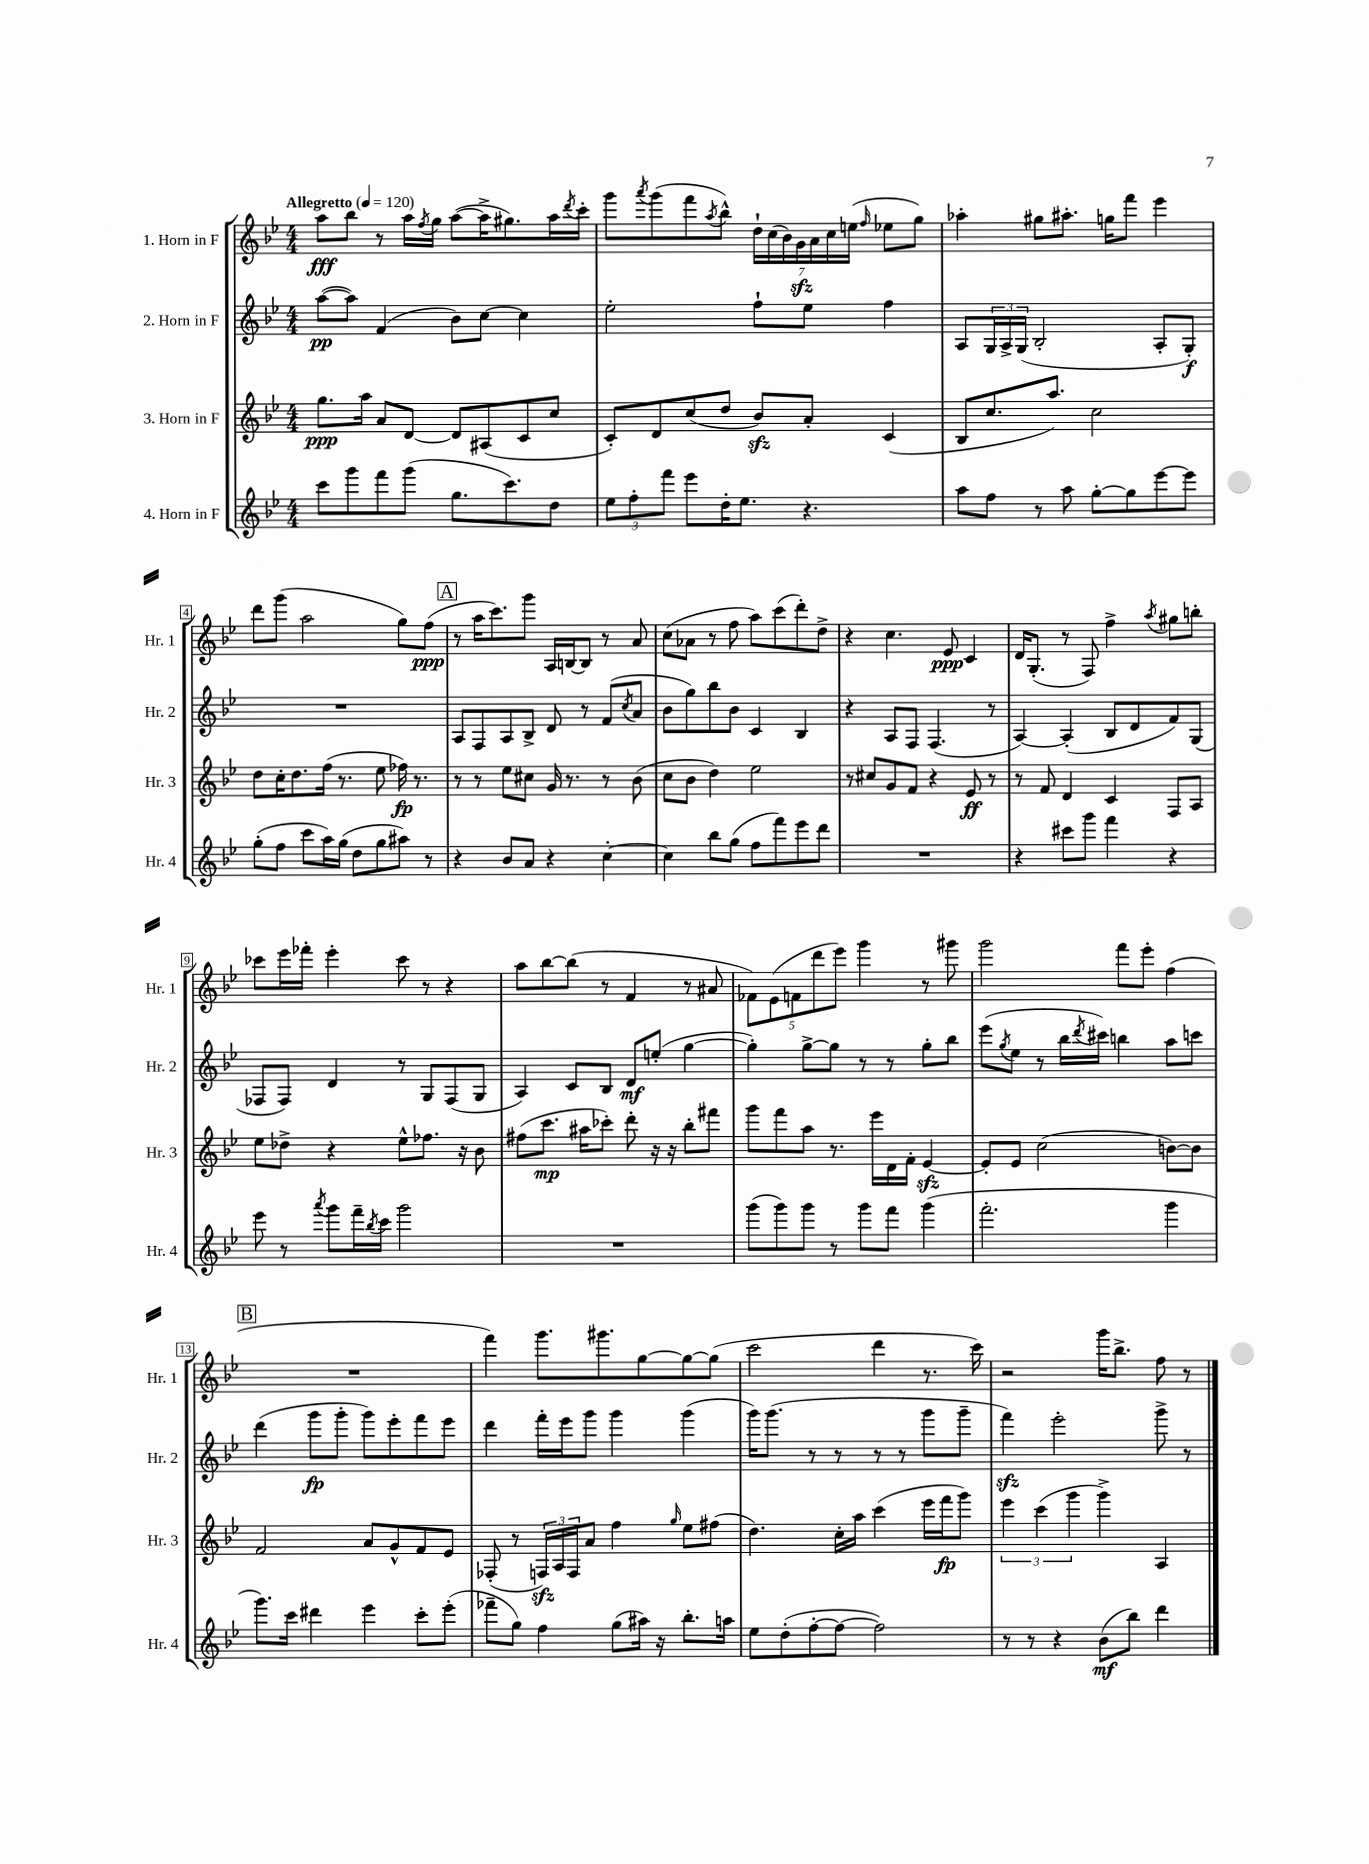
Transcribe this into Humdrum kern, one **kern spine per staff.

**kern	**kern	**kern	**kern
*staff4	*staff3	*staff2	*staff1
*clefG2	*clefG2	*clefG2	*clefG2
*k[b-e-]	*k[b-e-]	*k[b-e-]	*k[b-e-]
*M4/4	*M4/4	*M4/4	*M4/4
*MM120	*MM120	*MM120	*MM120
8ccc	8.gg	([8aa	8aa
8ggg	.	8aa])	8bb-
.	16aa	.	.
8fff	8a	(4f	8r
(8ggg	[8d	.	16aa
.	.	.	8qff
.	.	.	16gg
8.gg	8d]	8b-)	([8aa
.	(8A#	[8cc	16aa^]
8.ccc)	.	.	8.gg#)
.	8c	4cc]	.
8dd	8cc	.	16aa
.	.	.	8qddd
.	.	.	16ccc'
=	=	=	=
12ee-	8c')	2ee-'	8ggg
12ff'	.	.	.
.	.	.	8qaaa
.	8d	.	(8ggg
12fff	.	.	.
8eee-	(8cc	.	8fff
.	.	.	8qaa
16dd'	8dd	.	8bb-^^)
8.ee-	.	.	.
.	8b-)	8ff`	28dd`
.	.	.	(28cc
.	.	.	28b-)
.	.	.	28g
4.r	8a'	8ee-	.
.	.	.	28a
.	.	.	28cc
.	.	.	(28ee
.	.	.	16qqff
.	(4c	4ff	8ee-
.	.	.	8gg)
=	=	=	=
8aa	8B-	8A	4aa-'
8ff	8.cc	24G	.
.	.	24A^	.
.	.	(24G	.
8r	.	2B-'	8gg#
.	8.aa)	.	.
8aa	.	.	8.aa#'
[8gg'	2cc	.	.
.	.	.	16gg
8gg]	.	.	8fff
[8eee-	.	8A'	4eee-
8eee-]	.	8G')	.
=	=	=	=
(8gg'	8dd	1r	8ddd
8ff	16cc'	.	(8ggg
.	8.dd	.	.
8ccc	.	.	2aa
16aa)	(16ff	.	.
(16gg	8.r	.	.
8dd	.	.	.
8gg	8ee-	.	.
8aa#)	16ff-)	.	8gg)
.	8.r	.	.
8r	.	.	(8ff
=	=	=	=
4r	8r	8A	8r
.	8r	8F	16aa
.	.	.	8.ccc)
8b-	8ee-	8A	.
8a	8cc#	8B-^	8ggg
4r	16g	8d	16A
.	8.r	.	[16B
.	.	8r	8B]
[4cc'	8r	(8f	8r
.	.	8qcc	.
.	(8b-	8a	8a
=	=	=	=
4cc]	8cc	8b-	(8cc
.	8b-	8gg)	8a-
8bb-	4dd)	8bb-	8r
(8gg	.	8b-	8ff
8ff	2ee-	4c	8aa)
8fff)	.	.	(8ccc
8eee-	.	4B-	8ddd')
8ddd	.	.	8dd^
=	=	=	=
1r	8r	4r	4r
.	8cc#	.	.
.	8g	8A	4.cc
.	8f	8F	.
.	4r	(4.F	.
.	.	.	8e-
.	8e-	.	4c
.	8r	8r	.
=	=	=	=
4r	8r	[4A)	16d
.	.	.	(8.G'
.	8f	.	.
8ccc#	4d	(4A']	8r
8ggg	.	.	8F)
4fff	4c	8B-	4ff^
.	.	8d	.
.	.	.	8qaa
4r	8F	8f)	8gg#
.	8A	(8G	8bb'
=	=	=	=
8eee-	8ee-	8F-	8ccc-
8r	8dd-^	8F-)	16eee-
.	.	.	16fff-'
8qaaa	.	.	.
8ggg	4r	4d	4eee-'
16fff~	.	.	.
8qbb-	.	.	.
16ccc	.	.	.
2ggg	8ee-^^	8r	8ccc-
.	8.ff-	8G	8r
.	.	(8F-	4r
.	16r	.	.
.	8b-	8G	.
=	=	=	=
1r	(8ff#	4A)	8aa
.	8.ccc	.	[8bb-
.	.	8c	(8bb-]
.	16aa#	.	.
.	8ccc-')	8B-	8r
.	8ddd'	8d	4f
.	16r	(8ee'	.
.	16r	.	.
.	8bb-'	[4gg	8r
.	8fff#	.	8a#
=	=	=	=
(8ggg	8ggg	4gg'])	10f-)
.	.	.	(10e-
8ggg)	8fff	.	.
.	.	.	10f
8ggg	8aa	[8gg^	.
.	.	.	10ddd
8r	8.r	8gg]	.
.	.	.	10eee-)
8ggg	.	8r	4ggg
.	16eee-	.	.
8fff	16d	8r	.
.	16f'	.	.
(4ggg	[4e-	8gg'	8r
.	.	8bb-	8ggg#
=	=	=	=
2.fff'	8e-']	(8eee-	2ggg
.	.	8qgg	.
.	8e-	8ee-	.
.	(2cc	8r	.
.	.	16bb-	.
.	.	8qddd	.
.	.	16ccc#)	.
.	.	4bb	8fff
.	.	.	8eee-'
4ggg	[8b)	8aa	(4ff
.	8b]	8ccc	.
=	=	=	=
8.ggg)	2f	(4ddd	1r
16ccc	.	.	.
4ddd#	.	8ggg	.
.	.	8ggg'	.
4eee-	8a	8ggg)	.
.	8g^^	8eee-'	.
8ccc'	8f	8fff	.
(8eee-'	8e-	8eee-	.
=	=	=	=
8fff-~	(8F-'	4ddd	4fff)
8gg)	8r	.	.
4ff	24F)	16fff'	8.ggg
.	24A	.	.
.	.	16eee-	.
.	24F	.	.
.	8a	8ggg	.
.	.	.	8.ggg#
(8gg	4ff	4ggg	.
16aa#)	.	.	[8gg
16r	.	.	.
.	16qqgg	.	.
8.bb-'	8ee-	(4ggg	8gg_
.	(8ff#	.	(8gg]
16aa	.	.	.
=	=	=	=
8ee-	4.dd)	16ggg)	2ccc
.	.	(8.ggg	.
(8dd'	.	.	.
[8ff'	.	8r	.
8ff_	16cc'	8r	.
.	16aa	.	.
2ff])	(4ccc	8r	4ddd
.	.	8r	.
.	16eee-	8ggg	8.r
.	16fff	.	.
.	8ggg)	8ggg~	.
.	.	.	16ccc)
=	=	=	=
8r	6eee-	4fff)	2r
8r	.	.	.
.	(6ccc	.	.
4r	.	2eee-'	.
.	6ggg	.	.
(8b-	4ggg^)	.	16ggg
.	.	.	8.bb-^
8bb-)	.	.	.
4ddd	4A	8ggg^	8ff
.	.	8r	8r
==	==	==	==
*-	*-	*-	*-
